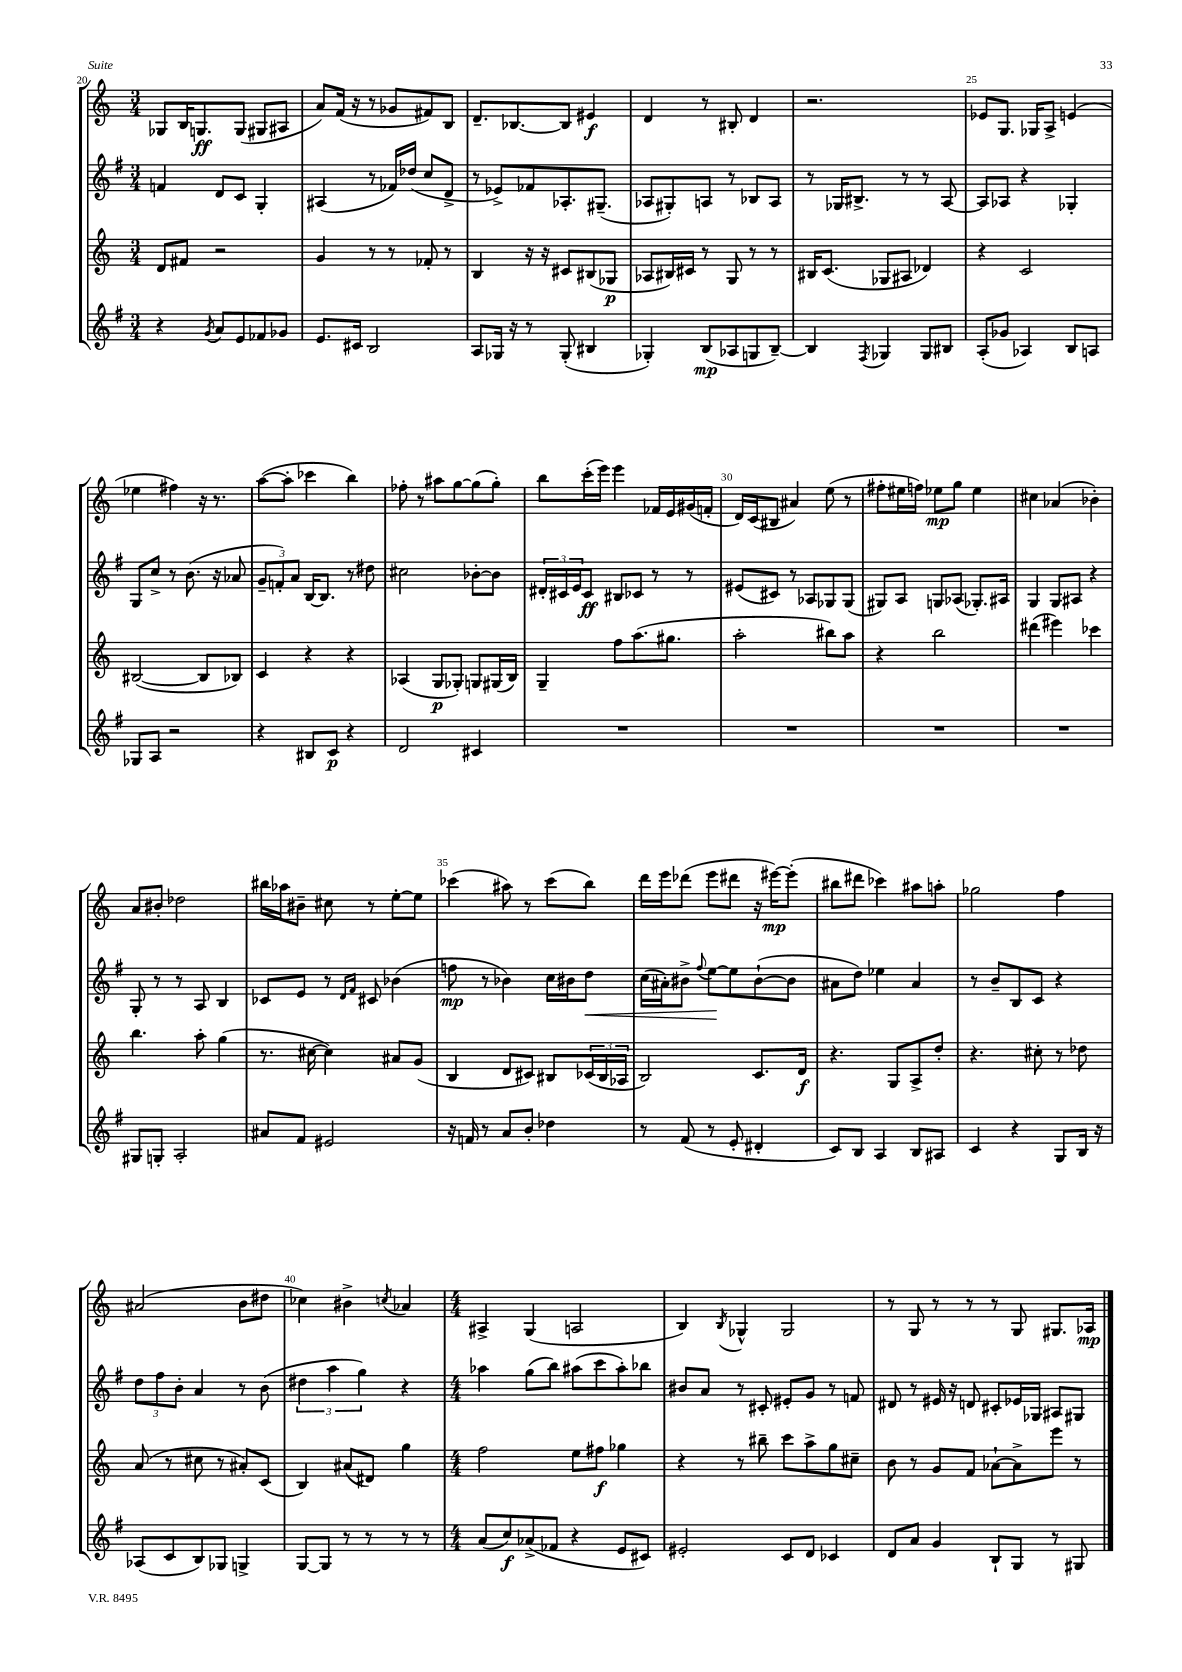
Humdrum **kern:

**kern	**dynam	**kern	**dynam	**kern	**dynam	**kern	**dynam
*part4	*part4	*part3	*part3	*part2	*part2	*part1	*part1
*staff4	*staff4	*staff3	*staff3	*staff2	*staff2	*staff1	*staff1
*clefG2	*	*clefG2	*	*clefG2	*	*clefG2	*
*k[f#]	*	*k[]	*	*k[f#]	*	*k[]	*
*M3/4	*	*M3/4	*	*M3/4	*	*M3/4	*
=20	=20	=20	=20	=20	=20	=20	=20
4r	.	8d/L	.	4fn/	.	8G-X/L	.
.	.	8f#X/J	.	.	.	16B/K	.
.	.	.	.	.	.	8.Gn/	ff
8qg/	.	.	.	.	.	.	.
8a/L	.	2r	.	8d/L	.	.	.
8e/	.	.	.	8c/J	.	(8G/J	.
8f-X/	.	.	.	4G'/	.	8G#X/L	.
8g-X/J	.	.	.	.	.	8A#X/J	.
=21	=21	=21	=21	=21	=21	=21	=21
8.e/L	.	4g/	.	(4A#X/	.	8a/L)	.
.	.	.	.	.	.	(16f/Jk	.
16c#X/Jk	.	.	.	.	.	16r	.
2B/	.	8r	.	8r	.	8r	.
.	.	8r	.	16f-X/LL)	.	8g-X/L	.
.	.	.	.	(16dd-X/JJ	.	.	.
.	.	8f-X'/	.	8cc/L	.	8f#X/)	.
.	.	8r	.	8d^/J	.	8B/J	.
=22	=22	=22	=22	=22	=22	=22	=22
8A/L	.	4B/	.	8r	.	8.d~/L	.
16G-X/Jk	.	.	.	8e-X^/L)	.	.	.
16r	.	.	.	.	.	[8.B-X/	.
8r	.	16r	.	8f-X/	.	.	.
.	.	16r	.	.	.	.	.
(8G-'/	.	8c#X/L	.	8.A-X'/	.	8B-/J]	.
4B#X/	.	(8B#X/	.	.	.	4e#X/	f
.	.	.	.	(8.G#X~/J	.	.	.
.	.	8G-X/J	p	.	.	.	.
=23	=23	=23	=23	=23	=23	=23	=23
4G-X'/)	.	8A-X/L	.	8A-X/L	.	4d/	.
.	.	16B#X/L)	.	8G#X'/)	.	.	.
.	.	16c#X/JJ	.	.	.	.	.
(8B/L	mp	8r	.	8An/J	.	8r	.
8A-X/	.	8G/	.	8r	.	8B#X'/	.
8Gn/	.	8r	.	8B-X/L	.	4d/	.
[8B~/J)	.	8r	.	8A/J	.	.	.
=24	=24	=24	=24	=24	=24	=24	=24
4B/]	.	16B#X/KL	.	8r	.	2.r	.
.	.	(8.c/J	.	.	.	.	.
.	.	.	.	16G-X/KL	.	.	.
.	.	.	.	8.B#X^/J	.	.	.
8qF#/	.	.	.	.	.	.	.
4G-X/	.	8G-X/L	.	.	.	.	.
.	.	8A#X/J	.	8r	.	.	.
8G-/L	.	4d-X/)	.	8r	.	.	.
8B#X/J	.	.	.	[8A/	.	.	.
=25	=25	=25	=25	=25	=25	=25	=25
(8A'/L	.	4r	.	8A/L]	.	8e-X/L	.
8g-X/J	.	.	.	8A-X/J	.	8.G/J	.
4A-X/)	.	2c/	.	4r	.	.	.
.	.	.	.	.	.	16G-X/KL	.
.	.	.	.	.	.	8A^/J	.
8B/L	.	.	.	4G-X'/	.	(4en/	.
8An/J	.	.	.	.	.	.	.
!!LO:LB:g=z
=26	=26	=26	=26	=26	=26	=26	=26
8G-X/L	.	([2B#X/	.	8G/L	.	4ee-X\	.
8A/J	.	.	.	8cc^/J	.	.	.
2r	.	.	.	8r	.	4ff#X\)	.
.	.	.	.	(8.b\	.	.	.
.	.	8B#/L]	.	.	.	16r	.
.	.	.	.	16r	.	8.r	.
.	.	8B-X/J)	.	8a-X/	.	.	.
=27	=27	=27	=27	=27	=27	=27	=27
4r	.	4c/	.	12g~/L	.	([8aa\L	.
.	.	.	.	12fn'/)	.	.	.
.	.	.	.	.	.	8aa'\J]	.
.	.	.	.	12a/J	.	.	.
8B#X/L	.	4r	.	[16B/KL	.	4ccc-X\	.
.	.	.	.	8.B/J]	.	.	.
8c/J	p	.	.	.	.	.	.
4r	.	4r	.	8r	.	4bb\)	.
.	.	.	.	8dd#X\	.	.	.
=28	=28	=28	=28	=28	=28	=28	=28
2d/	.	(4A-X/	.	2cc#X\	.	8ff-X'\	.
.	.	.	.	.	.	8r	.
.	.	8G/L	p	.	.	8aa#X\L	.
.	.	8G-X'/J)	.	.	.	[8gg\	.
4c#X/	.	8Gn/L	.	[8b-X'\L	.	(8gg\]	.
.	.	(16G#X/L	.	8b-\J]	.	8gg'\J)	.
.	.	16B/JJ)	.	.	.	.	.
=29	=29	=29	=29	=29	=29	=29	=29
2.r	.	4G~/	.	24d#X'/LL	.	8bb\L	.
.	.	.	.	24c#X/	.	.	.
.	.	.	.	24e/J	.	.	.
.	.	.	.	8c#/J	ff	(16ccc'\L	.
.	.	.	.	.	.	16eee\JJ)	.
.	.	8ff\L	.	8B#X/L	.	4eee\	.
.	.	(8.aa\	.	8c-X/J	.	.	.
.	.	.	.	8r	.	16f-X/LL	.
.	.	8.gg#X\J	.	.	.	16e/	.
.	.	.	.	8r	.	(16g#X/	.
.	.	.	.	.	.	16fn'/JJ	.
=30	=30	=30	=30	=30	=30	=30	=30
2.r	.	2aa'\	.	(8e#X/L	.	16d/LL)	.
.	.	.	.	.	.	(16c/J	.
.	.	.	.	8c#X/J)	.	8B#X/J	.
.	.	.	.	8r	.	4a#X/)	.
.	.	.	.	8A-X/L	.	.	.
.	.	8bb#X\L)	.	8G-X/	.	(8ee\	.
.	.	8aa\J	.	(8G-/J	.	8r	.
=31	=31	=31	=31	=31	=31	=31	=31
2.r	.	4r	.	8G#X/L)	.	8ff#X'\L	.
.	.	.	.	8A/J	.	16ee#X\L	.
.	.	.	.	.	.	16ffn\JJ)	.
.	.	2bb\	.	8Gn/L	.	8ee-X\L	mp
.	.	.	.	(8A-X/J	.	8gg\J	.
.	.	.	.	8.G-X'/L)	.	4ee-\	.
.	.	.	.	16A#X/Jk	.	.	.
=32	=32	=32	=32	=32	=32	=32	=32
2.r	.	(4ddd#X\	.	4G/	.	4cc#X\	.
.	.	4eee#X\)	.	8G/L	.	(4a-X/	.
.	.	.	.	8A#X/J	.	.	.
.	.	4ccc-X\	.	4r	.	4b-X'\)	.
!!LO:LB:g=z
=33	=33	=33	=33	=33	=33	=33	=33
8G#X/L	.	4.bb\	.	8G'/	.	8a/L	.
8Gn'/J	.	.	.	8r	.	8b#X'/J	.
2A'/	.	.	.	8r	.	2dd-X\	.
.	.	8aa'\	.	8A/	.	.	.
.	.	(4gg\	.	4B/	.	.	.
=34	=34	=34	=34	=34	=34	=34	=34
8a#X/L	.	8.r	.	8c-X/L	.	16bb#X\LL	.
.	.	.	.	.	.	16aa-X\J	.
8f#/J	.	.	.	8e/J	.	8b#X~\J	.
.	.	[16cc#X\	.	.	.	.	.
2e#X/	.	4cc#\])	.	8r	.	8cc#X\	.
.	.	.	.	16qqd/LL	.	.	.
.	.	.	.	16qqf#/JJ	.	.	.
.	.	.	.	8c#X/	.	8r	.
.	.	8a#X/L	.	(4b-X\	.	[8ee'\L	.
.	.	(8g/J	.	.	.	8ee\J]	.
=35	=35	=35	=35	=35	=35	=35	=35
16r	.	4B/	.	8ffn\	mp	(4ccc-X\	.
16fn/	.	.	.	.	.	.	.
8r	.	.	.	8r	.	.	.
8a/L	.	8d/L	.	4b-X\)	.	8aa#X\)	.
8b'/J	.	8c#X/J)	.	.	.	8r	.
4dd-X\	.	8B#X/L	.	16cc\LL	.	(8ccc-\L	.
.	.	.	.	16b#X\J	.	.	.
!	!	!	!	!	!LO:HP:b	!	!
.	.	(24c-X/L	.	8dd\J	<	8bb\J)	.
.	.	24B#/	.	.	.	.	.
.	.	24A-X/JJ	.	.	.	.	.
=36	=36	=36	=36	=36	=36	=36	=36
8r	.	2B/)	.	(16cc\LL	.	16ddd\LL	.
.	.	.	.	16a#X'\J)	.	16eee\J	.
(8f#/	.	.	.	8b#X^\J	.	(8ddd-X\J	.
.	.	.	.	8qqff#/	.	.	.
8r	.	.	.	[8ee\L	.	8eee\L	.
8e'/	.	.	.	8ee\]	[	8ddd#X\J	.
4d#X'/	.	8.c/L	.	([8b#`\	.	16r	.
.	.	.	.	.	.	[16eee#X\KL)	mp
.	.	.	.	8b#\J]	.	(8eee#'\J]	.
.	.	16d/Jk	f	.	.	.	.
=37	=37	=37	=37	=37	=37	=37	=37
8c/L)	.	4.r	.	8a#X\L	.	8bb#X\L	.
8B/J	.	.	.	8dd\J)	.	8ddd#X\J	.
4A/	.	.	.	4ee-X\	.	4ccc-X\)	.
.	.	8G/L	.	.	.	.	.
8B/L	.	8A^/	.	4a#/	.	8aa#X\L	.
8A#X/J	.	8dd'/J	.	.	.	8aan'\J	.
=38	=38	=38	=38	=38	=38	=38	=38
4c/	.	4.r	.	8r	.	2gg-X\	.
.	.	.	.	8b~/L	.	.	.
4r	.	.	.	8B/	.	.	.
.	.	8cc#X'\	.	8c/J	.	.	.
8G/L	.	8r	.	4r	.	4ff\	.
16B/Jk	.	8dd-X\	.	.	.	.	.
16r	.	.	.	.	.	.	.
!!LO:LB:g=z
=39	=39	=39	=39	=39	=39	=39	=39
(8A-X/L	.	(8a/	.	12dd\L	.	(2a#X/	.
.	.	.	.	12ff#\	.	.	.
8c/	.	8r	.	.	.	.	.
.	.	.	.	12b'\J	.	.	.
8B/)	.	8cc#X\	.	4a/	.	.	.
8G-X/J	.	8r	.	.	.	.	.
4Gn^/	.	8a#X'/L)	.	8r	.	8b\L	.
.	.	(8c/J	.	(8b\	.	8dd#X\J	.
=40	=40	=40	=40	=40	=40	=40	=40
[8G/L	.	4B/)	.	6dd#X\	.	4cc-X\)	.
8G/J]	.	.	.	.	.	.	.
.	.	.	.	6aa\	.	.	.
8r	.	(8a#X/L	.	.	.	4b#X^\	.
.	.	.	.	6gg\)	.	.	.
8r	.	8d#X/J)	.	.	.	.	.
.	.	.	.	.	.	8qccn/	.
8r	.	4gg\	.	4r	.	4a-X/	.
8r	.	.	.	.	.	.	.
=41	=41	=41	=41	=41	=41	=41	=41
*M4/4	*	*M4/4	*	*M4/4	*	*M4/4	*
(8a/L	.	2ff\	.	4aa-X\	.	4A#X^/	.
8cc/)	f	.	.	.	.	.	.
(8a-X^/	.	.	.	(8gg\L	.	(4G/	.
8f-X/J	.	.	.	8bb\J)	.	.	.
4r	.	8ee\L	.	(8aa#X\L	.	2An/	.
.	.	8ff#X\J	f	8ccc\	.	.	.
8e/L	.	4gg-X\	.	8aa#'\)	.	.	.
8c#X/J)	.	.	.	8bb-X\J	.	.	.
=42	=42	=42	=42	=42	=42	=42	=42
2e#X'/	.	4r	.	8b#X/L	.	4B/)	.
.	.	.	.	8a/J	.	.	.
.	.	.	.	.	.	8qB/	.
.	.	8r	.	8r	.	4G-X^^/	.
.	.	8bb#X~\	.	8c#X'/	.	.	.
8c/L	.	8ccc\L	.	8e#X'/L	.	2G-/	.
8d/J	.	8aa^\	.	8g/J	.	.	.
4c-X/	.	8gg\	.	8r	.	.	.
.	.	8cc#X~\J	.	8fn/	.	.	.
=43	=43	=43	=43	=43	=43	=43	=43
8d/L	.	8b\	.	8d#X/	.	8r	.
8a/J	.	8r	.	8r	.	8G/	.
4g/	.	8g/L	.	16e#X/	.	8r	.
.	.	.	.	16r	.	.	.
.	.	8f/J	.	8dn/	.	8r	.
8B`/L	.	[8a-X`\L	.	8c#X'/L	.	8r	.
8G/J	.	8a-^\]	.	16e-X/L	.	8G/	.
.	.	.	.	16G-X/JJ	.	.	.
8r	.	8eee\J	.	8A#X/L	.	8.G#X/L	.
8G#X/	.	8r	.	8G#X/J	.	.	.
.	.	.	.	.	.	16A-X/Jk	mp
==	==	==	==	==	==	==	==
*-	*-	*-	*-	*-	*-	*-	*-
